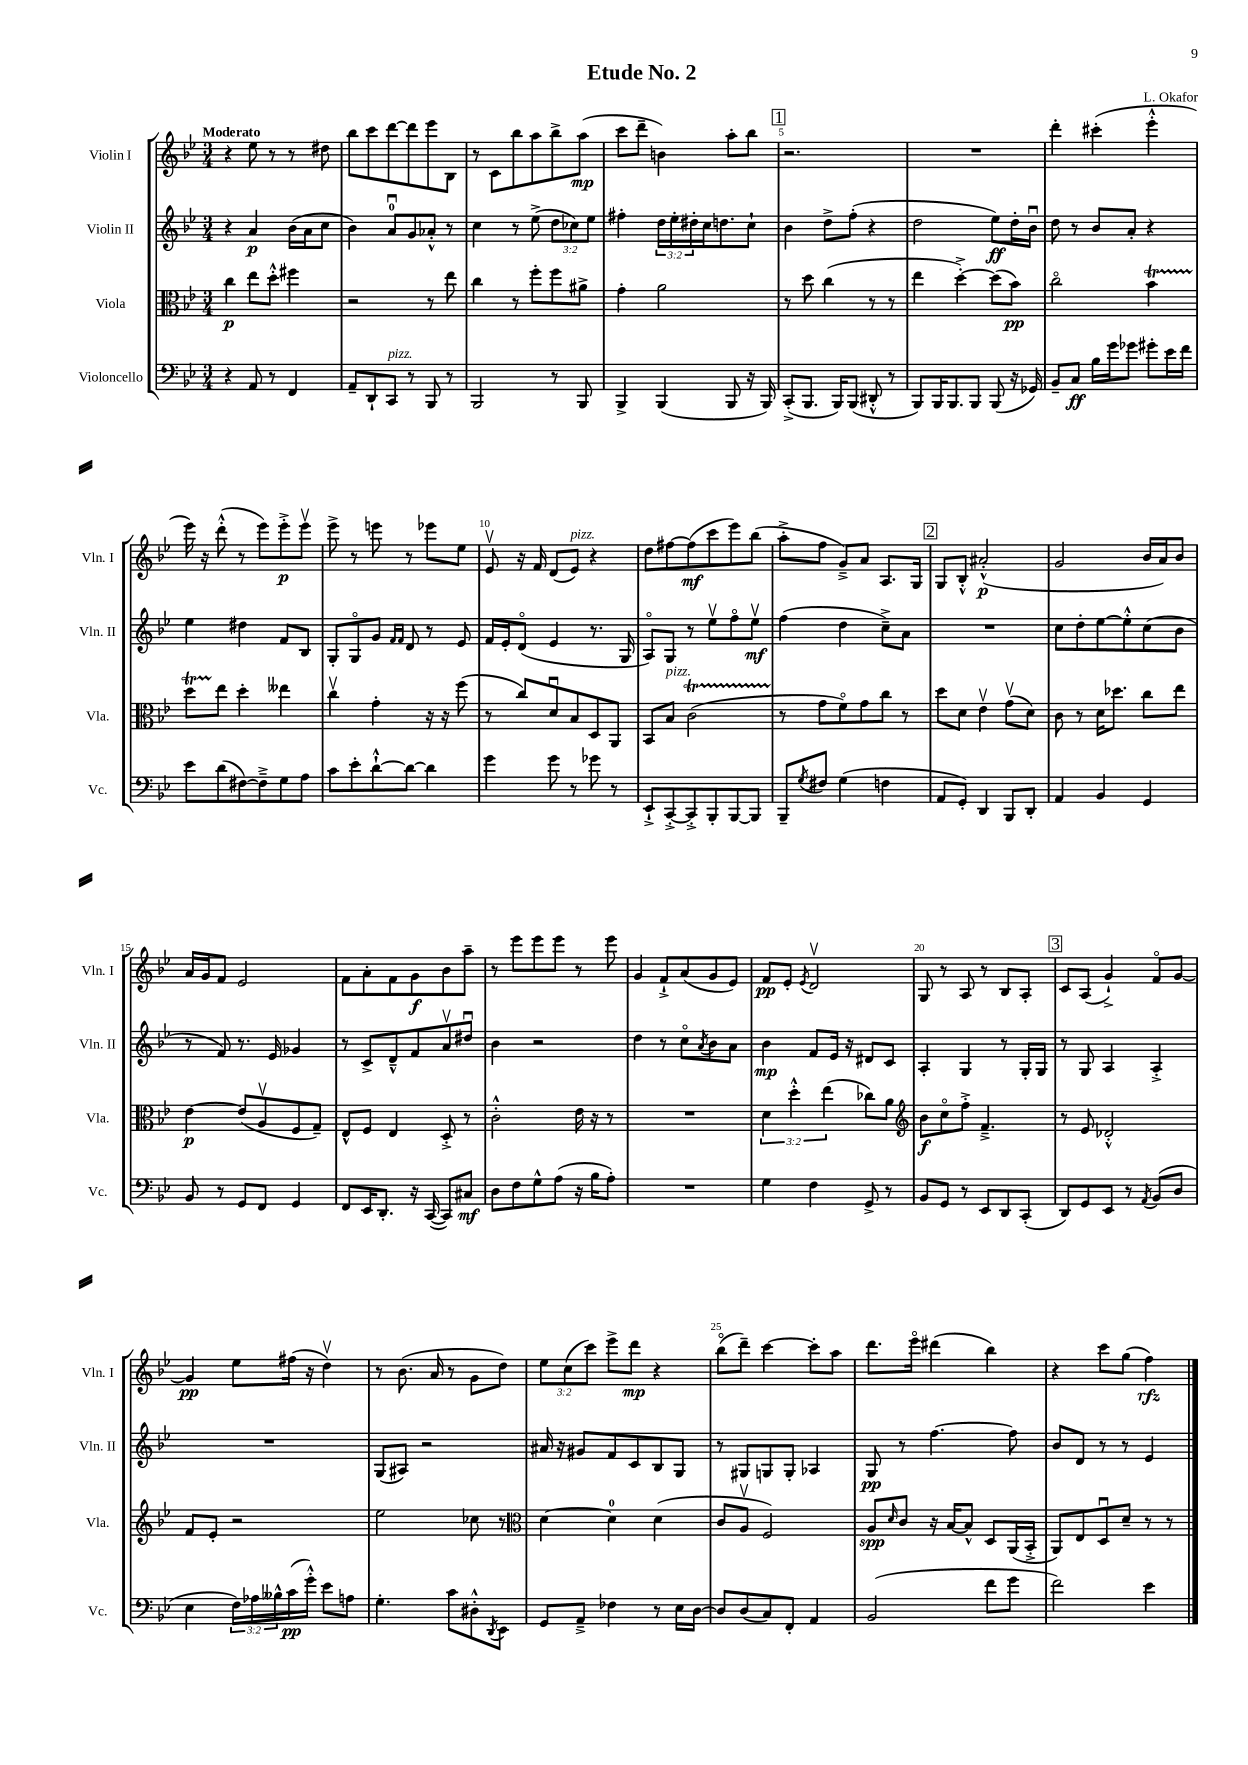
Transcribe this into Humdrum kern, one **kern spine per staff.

**kern	**kern	**kern	**kern
*staff4	*staff3	*staff2	*staff1
*clefF4	*clefC3	*clefG2	*clefG2
*k[b-e-]	*k[b-e-]	*k[b-e-]	*k[b-e-]
*M3/4	*M3/4	*M3/4	*M3/4
4r	4cc	4r	4r
8AA	8ee-	4a	8ee-
8r	8dd'^^	.	8r
4FF	4ff#	(16b-	8r
.	.	16a	.
.	.	8cc	8dd#
=	=	=	=
8AA~	2r	4b-)	8bb-
8DD`	.	.	8ccc
8CC	.	8au	[8ddd
8r	.	8g	8ddd]
8BBB-	8r	8a-'^^	8eee-
8r	8ee-	8r	8B-
=	=	=	=
2BBB-	4cc	4cc	8r
.	.	.	8c
.	8r	8r	8bb-
.	8ff'	(8ee-^	8aa
8r	8ff	12dd	8bb-^
.	.	12cc-)	.
8BBB-	8a#^	.	(8aa
.	.	12ee-	.
=	=	=	=
4BBB-^	4g'	4ff#'	8ccc
.	.	.	8ddd~
(4BBB-	2a	24dd	4b)
.	.	24ee-'	.
.	.	24dd#'	.
.	.	16cc	.
.	.	8.dd	.
8BBB-	.	.	8aa'
16r	.	8cc`	8bb-
16BBB-)	.	.	.
=	=	=	=
(8CC'^	8r	4b-	2.r
8.BBB-	8dd	.	.
.	(4cc	8dd^	.
16BBB-)	.	.	.
(8BBB-	.	(8ff'	.
8DD#'^^	8r	4r	.
8r	8r	.	.
=	=	=	=
8BBB-)	4ee-	2dd	2.r
16BBB-	.	.	.
8.BBB-	.	.	.
.	[4dd'^)	.	.
8BBB-	.	.	.
(8BBB-	(8dd]	8ee-)	.
16r	8b-)	16dd'	.
16GG-)	.	16b-u	.
=	=	=	=
8BB-~	2cco	8dd	4ddd'
8C	.	8r	.
16B-	.	8b-	(4ccc#'
16g	.	.	.
8g-	.	8a'	.
8g#'	4b-	4r	4eee-'^^
16e-	.	.	.
16f	.	.	.
=	=	=	=
8e-	8dd	4ee-	16eee-)
.	.	.	16r
(8d	8ee-	.	(8ddd'^^
[8F#)	4dd'	4dd#	8r
8F#~^]	.	.	8eee-)
8G	4ee--	8f	8eee-'^
8A	.	8B-	8eee-v
=	=	=	=
8c	4ccv	8G'	8eee-^
8e-'	.	8Go	8r
[8d`^^	4g'	8g	8eee
.	.	16qqf	.
.	.	16qqf	.
8d_	.	8d	8r
4d]	16r	8r	8eee-
.	16r	.	.
.	(8ff	8e-	8ee-
=	=	=	=
4g	8r	16f	8e-v
.	.	16e-'	.
.	8cc)	(8do	16r
.	.	.	16f
8g	8du	4e-	(8d
8r	8B-	.	8e-)
8g-	8D	8.r	4r
8r	8AA	.	.
.	.	16G	.
=	=	=	=
8EE-`^	8BB-	8Ao)	8dd
[8CC'^	8B-	8G	[8ff#
8CC'^]	(2c	8r	(8ff#]
8BBB-'	.	8ee-v	8ccc
[8BBB-	.	8ffo	8eee-)
8BBB-]	.	8ee-v	(8bb-
=	=	=	=
8BBB-~	8r	(4ff	8aa'^
8qG	.	.	.
8F#	8g	.	8ff
(4G	8fo)	4dd	8g~^)
.	8g	.	8a
4F	8cc	8cc~^)	8.A
.	8r	8a	.
.	.	.	16G
=	=	=	=
8AA	8dd	2.r	8G
8GG')	8d	.	8B-'^^
4DD	4e-v	.	(2a#'^^
8BBB-	(8gv	.	.
8DD'	8d)	.	.
=	=	=	=
4AA	8c	8cc	2g
.	8r	8dd'	.
4BB-	16d	[8ee-	.
.	8.dd-	.	.
.	.	8ee-'^^]	.
4GG	8cc	(8cc	16b-
.	.	.	16a)
.	8ee-	8b-	8b-
=	=	=	=
8BB-	[4e-	8r	16a
.	.	.	16g
8r	.	8f)	8f
8GG	(8e-]	8.r	2e-
8FF	8Av	.	.
.	.	16e-	.
4GG	8F	4g-	.
.	8G~)	.	.
=	=	=	=
8FF	8E-^^	8r	8f
16EE-	8F	8c^	8a'
8.DD'	.	.	.
.	4E-	8d~^^	8f
16r	.	8f	8g
([16CC	.	.	.
8CC])	8D'^	8av	8b-
8C#	8r	8dd#u	8aa~
=	=	=	=
8D	2c'^^	4b-	8r
8F	.	.	8eee-
8G^^	.	2r	8eee-
(8A	.	.	8eee-
16r	16e-	.	8r
16B-	16r	.	.
8A')	8r	.	8eee-
=	=	=	=
2.r	2.r	4dd	4g
.	.	8r	8f`^
.	.	8cco	(8a
.	.	8qa	.
.	.	8b-	8g
.	.	8a	8e-)
=	=	=	=
4G	6d	4b-	8f
.	.	.	8e-'
.	6dd'^^	.	.
.	.	.	8qe-
4F	.	8f	2dv
.	(6ee-	.	.
.	.	16e-	.
.	.	16r	.
8GG^	8cc-)	8d#	.
8r	8a	8c	.
=	=	=	=
*	*clefG2	*	*
8BB-	8b-	4A'	8G
8GG	8cco	.	8r
8r	8ff'^	4G	8A
8EE-	4.f~^	.	8r
8DD	.	8r	8B-
(8CC'	.	16G'	8A'
.	.	16G	.
=	=	=	=
8DD)	8r	8r	8c
8GG	8e-	8G	(8A
8EE-	2d-'^^	4A	4g`^)
8r	.	.	.
8qAA	.	.	.
(8BB-	.	4A'^	8fo
8D	.	.	[8g
=	=	=	=
4E-	8f	2.r	4g]
.	8e-'	.	.
24F)	2r	.	8ee-
24A-	.	.	.
24B--^^	.	.	.
(16c	.	.	(16ff#
16g'^^)	.	.	16r
8e-	.	.	4ddv)
8A	.	.	.
=	=	=	=
4.G'	2ee-	(8G	8r
.	.	8A#)	(8.b-
.	.	2r	.
.	.	.	16a
8c	.	.	8r
8D#'^^	8cc-	.	8g
8qDD	.	.	.
8EE-	8r	.	8dd)
=	=	=	=
*	*clefC3	*	*
8GG	[4d	16a#	12ee-
.	.	16r	.
.	.	.	(12cc
8AA~^	.	8g#	.
.	.	.	12ccc)
4F-	4d]	8f	8eee-^
.	.	8c	8ddd
8r	(4d	8B-	4r
16E-	.	8G	.
[16D	.	.	.
=	=	=	=
8D]	8c	8r	(8bb-o
(8D	8Av	8G#	8ddd~)
8C)	2F)	8G	[4ccc
8FF'	.	8G'	.
4AA	.	4A-	8ccc']
.	.	.	8aa
=	=	=	=
(2BB-	8A	8G	8.ddd
.	16qqd	.	.
.	8c	8r	.
.	.	.	16eee-o
.	16r	[4.ff	(4ddd#
.	[16B-	.	.
.	8B-^^]	.	.
8f	8D	.	4bb-)
8g	(16AA	8ff]	.
.	16BB-'^	.	.
=	=	=	=
2f)	8AA)	8b-	4r
.	8E-	8d	.
.	8Du	8r	8ccc
.	8d~	8r	(8gg
4e-	8r	4e-	4ff)
.	8r	.	.
==	==	==	==
*-	*-	*-	*-
